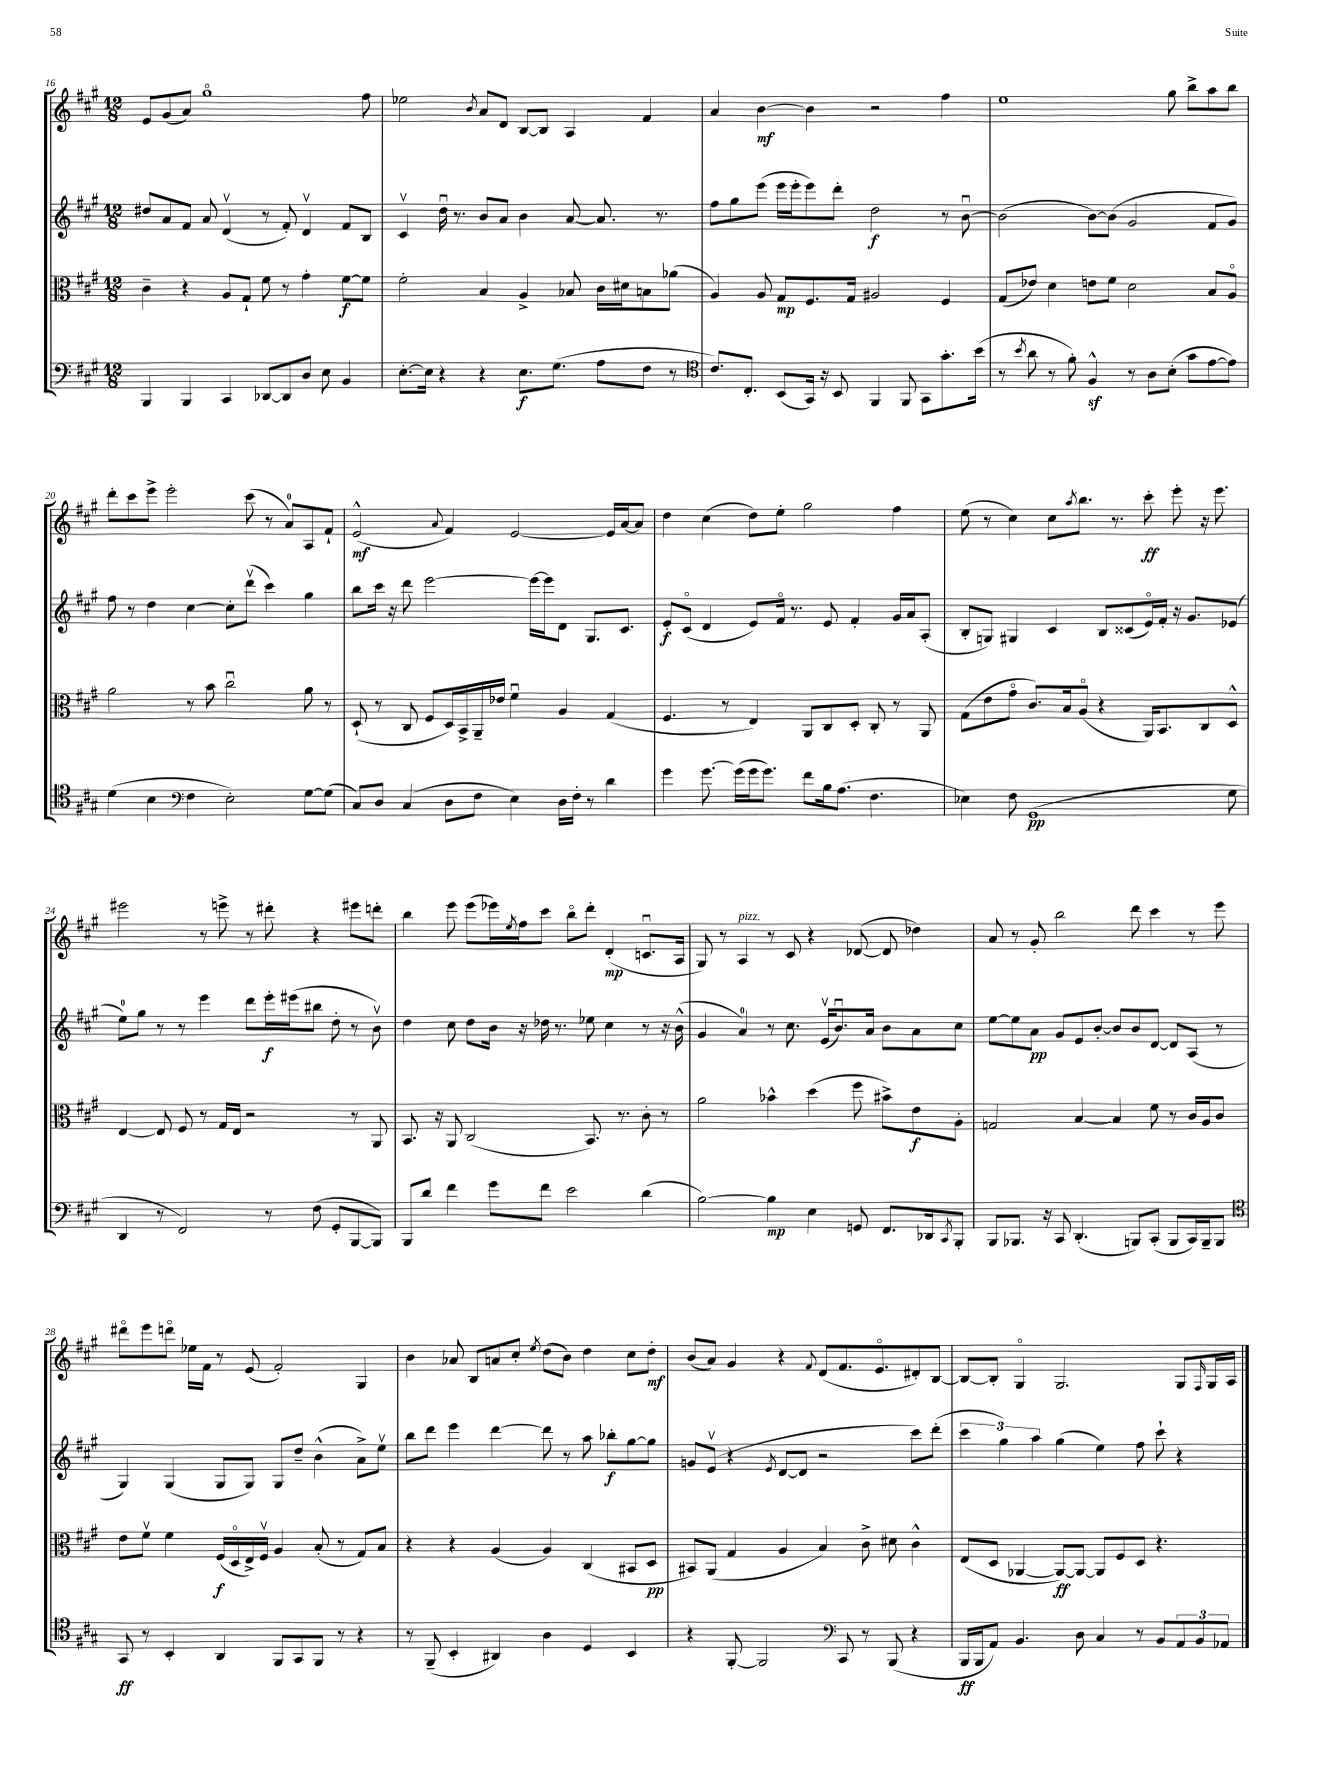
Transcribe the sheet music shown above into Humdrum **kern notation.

**kern	**kern	**kern	**kern
*staff4	*staff3	*staff2	*staff1
*clefF4	*clefC3	*clefG2	*clefG2
*k[f#c#g#]	*k[f#c#g#]	*k[f#c#g#]	*k[f#c#g#]
*M12/8	*M12/8	*M12/8	*M12/8
4BBB	4c#~	8dd#	8e
.	.	8a	(8g#
4BBB	4r	8f#	8a)
.	.	8a	1gg#o
4CC#	8A	(4dv	.
.	8G#`	.	.
[8DD-	8f#	8r	.
8DD-]	8r	8f#')	.
8D	4g#'	4dv	.
8E	.	.	.
4BB	[8f#	8f#	.
.	8f#]	8B	8ff#
=	=	=	=
[8.E'	2f#'	4c#v	2ee-
16E]	.	.	.
4r	.	16ddu	.
.	.	8.r	.
.	.	.	8qb
4r	4B	8b	8a
.	.	8a	8d
8.E	4A^	4b	[8B
.	.	.	8B]
(8.G#	.	.	.
.	8B-	[8a	4A
8A	16c#	8.a]	.
.	16d#	.	.
8F#	8B	.	4f#
.	.	8.r	.
8r	(8a-	.	.
=	=	=	=
*clefC4	*	*	*
8.c#)	4A)	8ff#	4a
.	.	8gg#	.
8.C#'	.	.	.
.	8A	(8eee	[4b
(8BB	8G#	16eee	.
.	.	16eee'	.
16GG#)	8.F#	8eee)	4b]
16r	.	.	.
8BB	.	8ddd'	.
.	16G#	.	.
4FF#	2A#	2dd	2r
8FF#	.	.	.
8GG#	.	.	.
8.g#'	4F#	8r	4ff#
.	.	[8bu	.
(16b	.	.	.
=	=	=	=
8r	(8G#	(2b]	1ee
8qb	.	.	.
8a	8e-)	.	.
8r	4d	.	.
8f#')	.	.	.
4F#^^	8e	[8b)	.
.	8f#	(8b]	.
8r	2d	2g#	.
8A	.	.	.
(8B'	.	.	8gg#
8g#	.	.	8bb^
[8e	8B	8f#	8aa
8e])	8Ao	8g#)	8bb
=	=	=	=
(4d	2a	8ff#	8ddd'
.	.	8r	8ccc#
4B	.	4dd	8eee^
.	.	.	2eee'
*clefF4	*	*	*
4F#	8r	[4cc#	.
.	8b	.	.
2E')	2cc#u	8cc#']	.
.	.	(8dddv	(8ccc#
.	.	4ccc#)	8r
.	.	.	8a)
[8G#	8a	4gg#	8A
(8G#]	8r	.	8f#`
=	=	=	=
8C#)	(8D`	8bb	(2e^^
8D	8r	16ccc#	.
.	.	16r	.
(4C#	8C#	8ddd	.
.	8F#	[2eee	.
.	.	.	8qqa
8D	16D)	.	4f#)
.	16BB^	.	.
8F#	16AA~	.	.
.	16e-	.	.
4E)	4f#u	.	[2e
.	.	16eee_	.
.	.	16eee]	.
16D	4A	8d	.
16F#'	.	.	.
8r	.	8.G#	.
4d	(4G#	.	16e]
.	.	8.c#	[16a
.	.	.	8a]
=	=	=	=
4g#	4.F#	8e'	4dd
.	.	(8c#o	.
[8.g#	.	4d	(4cc#
.	8r	.	.
(16g#]	.	.	.
16g#	4E)	8e)	8dd)
8.g#)	.	.	.
.	.	16f#o	8ee'
.	.	8.r	.
8f#	8AA	.	2gg#
16B	8C#	8e	.
(8.A	.	.	.
.	8D'	4f#'	.
4.F#	8C#'	.	.
.	8r	16g#	4ff#
.	.	16a	.
.	8AA	(8A'	.
=	=	=	=
4E-)	(8G#	8B'	(8ee
.	8e	8G)	8r
8F#	8g#o	4G#	4cc#)
(1GG#	8.c#)	.	.
.	.	4c#	8cc#
.	16B	.	.
.	.	.	8qaa
.	(8Ao	.	8.bb
.	4r	8B	.
.	.	.	8.r
.	.	(8c##	.
.	16AA)	16eo)	8ccc#'
.	8.BB	16f#'	.
.	.	16r	8eee'
.	.	8.g#	.
.	8C#	.	16r
.	.	.	8.eee
8G#	8D^^	(8e-	.
=	=	=	=
4DD	[4E	8ee)	2eee#
.	.	8gg#	.
8r	8E]	8r	.
2FF#)	8F#	8r	.
.	8r	4eee	8r
.	16G#	.	8eee^
.	16E	.	.
.	2r	8ddd	8r
8r	.	16eee'	8ddd#'
.	.	(16eee#	.
(8F#	.	8bb#	4r
8GG#'	.	8dd'	.
[8BBB	8r	8r	8eee#
8BBB])	8AA	8bv)	8ddd'
=	=	=	=
8BBB	8.BB	4dd	4bb
8d	.	.	.
.	16r	.	.
4f#	8AA	8cc#	8eee
.	(2C#	8dd	(8eee
8g#	.	16b	16eee-)
.	.	.	8qee
.	.	16r	16ff#
8f#	.	16dd-	8ccc#
.	.	8.r	.
2e	.	.	8bbo
.	8.BB)	8ee-	8ddd'
.	.	4cc#	(4d'
.	8.r	.	.
(4d	8c#'	8r	8.cu
.	8r	16r	.
.	.	(16b^^	16A
=	=	=	=
[2B)	2a	4g#	8G#)
.	.	.	8r
.	.	4a)	4A
4B]	4b-^^	8r	8r
.	.	8.cc#	8c#
4E	(4dd	.	4r
.	.	(16ev	.
.	.	8.bu)	.
8GG	8ff#	.	([8d-
.	.	16a	.
8.FF#	8b#^)	8b	8d-]
.	8e	8a	4dd-)
16DD-	.	.	.
8qCC#	.	.	.
8BBB'	8A'	8cc#	.
=	=	=	=
8BBB	2G	[8ee	8a
8.BBB-	.	8ee]	8r
.	.	8a	8g#'
16r	.	.	.
8CC#	.	8g#	2bb
(4.DD'	[4B	8e	.
.	.	[8b'	.
.	4B]	8b]	.
8BBB)	.	8b	8ddd
(8CC#'	8f#	[8d	4ccc#
8BBB	8r	8d]	.
16CC#)	16c#	(8A	8r
16BBB~	16A	.	.
8BBB	8c#	8r	8eee
=	=	=	=
*clefC4	*	*	*
8GG#	8e	4G#)	8ddd#o
8r	8f#v	.	8eee
4BB'	4f#	(4G#	8dddo
.	.	.	16ee-
.	.	.	16f#
4AA	(16F#	8G#	8r
.	16Do	.	.
.	16E^)	8G#)	(8e
.	16F#v	.	.
8FF#	4A	8G#	2f#')
8GG#	.	8dd~	.
8FF#	(8B'	(4b^^	.
8r	8r	.	.
4r	8G#)	8a^)	4G#
.	8B	8eev	.
=	=	=	=
8r	4r	8bb	4b
(8FF#~	.	8ddd	.
4BB'	4r	4eee	8a-
.	.	.	8B
4AA#)	(4A	[4ddd	8a
.	.	.	8cc#'
.	.	.	8qee
4A	4A)	8ddd]	(8dd
.	.	8r	8b)
4D	(4C#	8aa	4dd
.	.	8bb-'	.
4BB	8BB#	[8gg#	8cc#
.	8D	8gg#]	8dd'
=	=	=	=
4r	8BB#)	8g	(8b
.	(8AA	(8ev	8a)
[8FF#'	4G#	4r	4g#
2FF#]	.	.	.
.	.	8qe	.
.	4A	[8d	4r
.	.	8d]	.
.	.	.	8qqf#
.	4B)	2r	(8d
*clefF4	*	*	*
8CC#	.	.	8.f#
8r	8c#^	.	.
.	.	.	8.eo
(8BBB	8d#	.	.
4r	4c#^^	8ccc#)	8d#')
.	.	(8ddd'	[8B
=	=	=	=
16BBB	(8E	6ccc#	8B_
16BBB	.	.	.
8AA)	8D	.	8B']
.	.	6gg#)	.
4.BB	[4AA-	.	4G#o
.	.	6aa	.
.	8AA-_)	(4gg#	2.G#
8D	8AA-_	.	.
4C#	8AA-]	4ee)	.
.	8F#	.	.
8r	8D	8ff#	.
8BB	4.r	8ccc#`	.
12AA	.	4r	8G#
12BB	.	.	.
.	.	.	16qqF#
.	.	.	16G#
12AA-	.	.	.
.	.	.	16A
==	==	==	==
*-	*-	*-	*-
